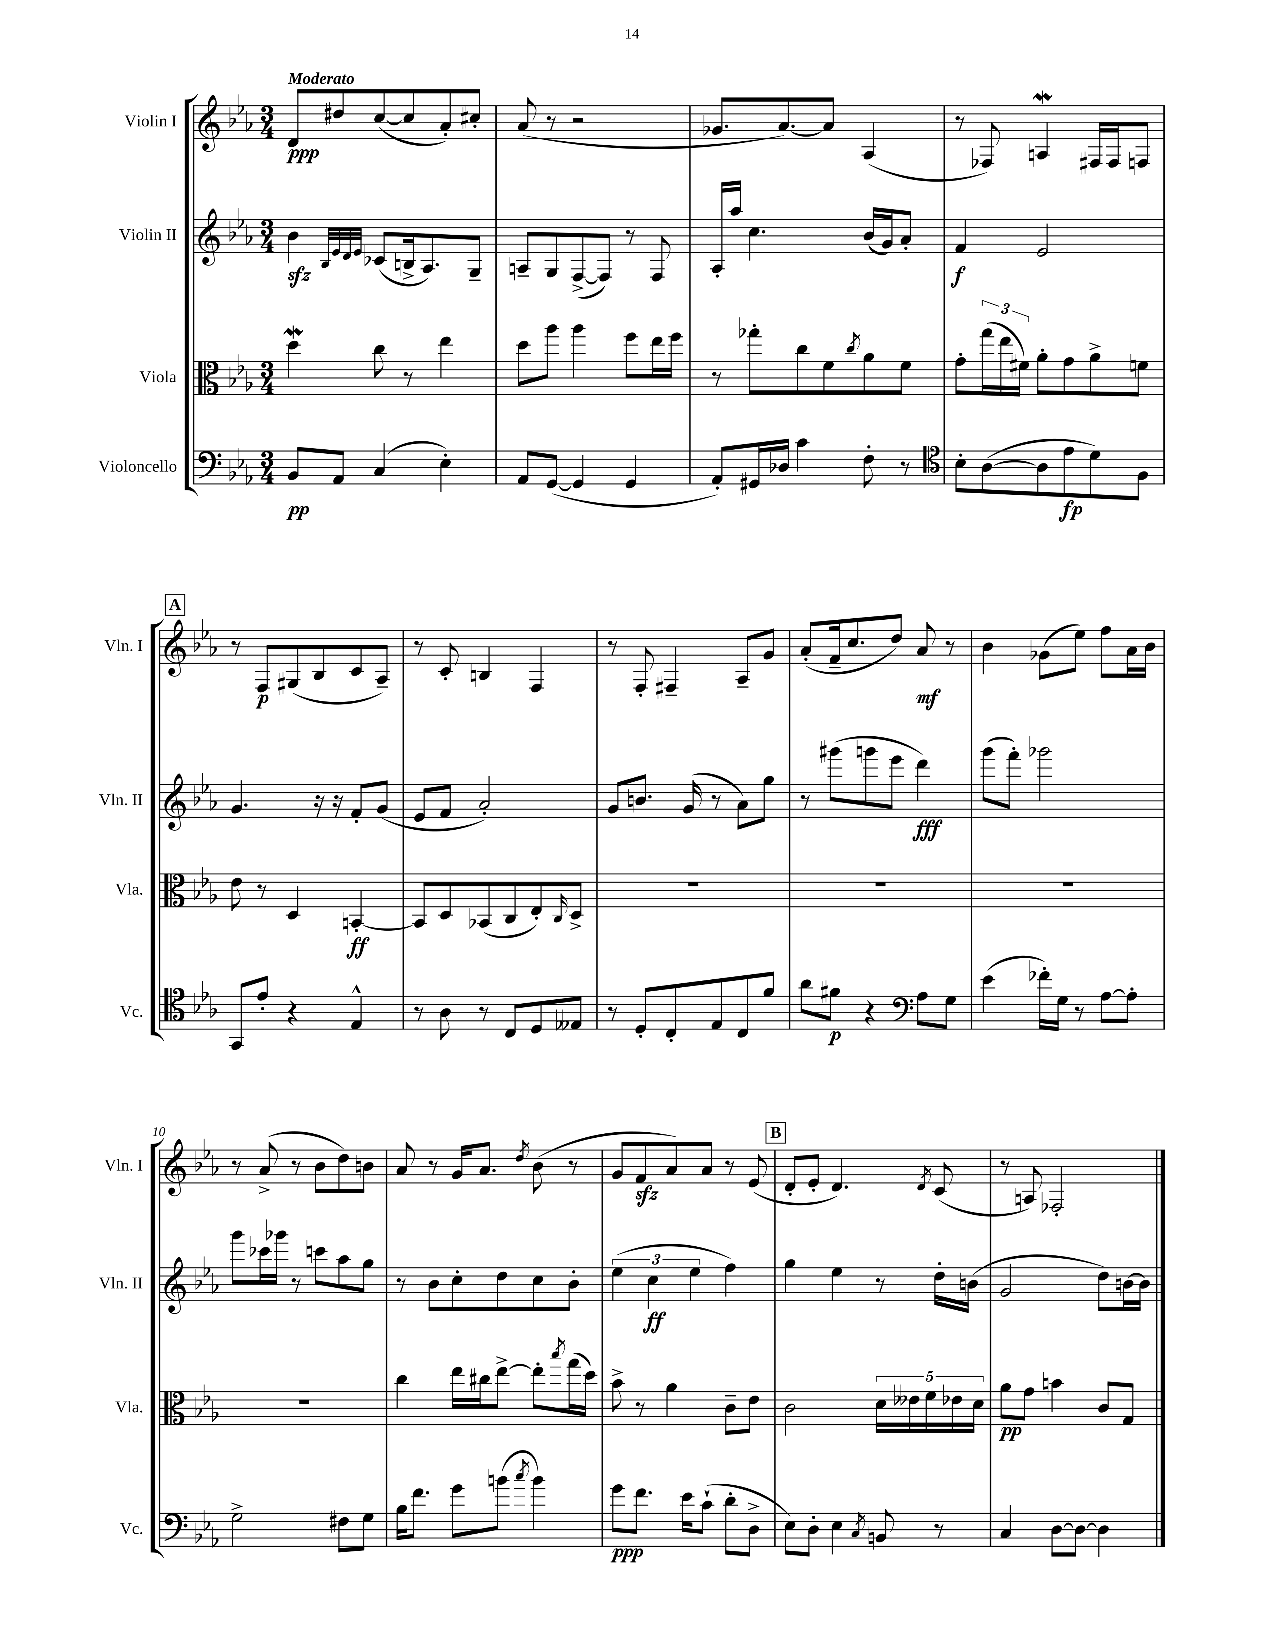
<<
\new StaffGroup <<
\new Staff = "s0" \with { instrumentName = "Violin I" shortInstrumentName = "Vln. I" } {
    \clef treble \key ees \major \numericTimeSignature \time 3/4 \tempo "Moderato"
    d'8\ppp dis''8 c''8~( c''8 aes'8-.) cis''8-. |
    aes'8( r8 r2 |
    ges'8. aes'8.~) aes'8 aes4( |
    r8 fes8) a4\mordent fis16 fis16 f8 |
    \mark \markup { \box "A" } r8 f8\p gis8( bes8 c'8 aes8--) |
    r8 c'8-. b4 f4 |
    r8 f8-. fis4-- aes8-- g'8 |
    aes'8-.( f'16-- c''8. d''8) aes'8\mf r8 |
    bes'4 ges'8( ees''8) f''8 aes'16 bes'16 |
    r8 aes'8->( r8 bes'8 d''8) b'8 |
    aes'8 r8 g'16 aes'8. \acciaccatura { d''8 } bes'8( r8 |
    g'8 f'8\sfz aes'8) aes'8 r8 ees'8( |
    \mark \markup { \box "B" } d'8-. ees'8-. d'4.) \acciaccatura { d'8 } c'8( |
    r8 a8) fes2-. \bar "|." |
}
\new Staff = "s1" \with { instrumentName = "Violin II" shortInstrumentName = "Vln. II" } {
    \clef treble \key ees \major \numericTimeSignature \time 3/4
    bes'4\sfz \grace { bes32 ees'32 d'32 ees'32 } ces'8( b16-> aes8.) g8-- |
    a8-- g8 f8~->( f8) r8 f8 |
    aes16-. aes''16 c''4. bes'16( g'16) aes'8-. |
    f'4\f ees'2 |
    \mark \markup { \box "A" } g'4. r16 r16 f'8-. g'8( |
    ees'8 f'8 aes'2-.) |
    g'8 b'8. g'16( r8 aes'8) g''8 |
    r8 gis'''8( g'''8 ees'''8 d'''4\fff) |
    g'''8( f'''8-.) ges'''2 |
    g'''8 ces'''16 ges'''16 r8 c'''8 aes''8 g''8 |
    r8 bes'8 c''8-. d''8 c''8 bes'8-. |
    \tuplet 3/2 { ees''4( c''4\ff ees''4 } f''4) |
    \mark \markup { \box "B" } g''4 ees''4 r8 d''16-. b'16( |
    g'2 d''8) b'16~ b'16 \bar "|." |
}
\new Staff = "s2" \with { instrumentName = "Viola" shortInstrumentName = "Vla." } {
    \clef alto \key ees \major \numericTimeSignature \time 3/4
    d''4\mordent c''8 r8 ees''4 |
    d''8 aes''8 aes''4 f''8 ees''16 f''16 |
    r8 ges''8-. c''8 f'8 \acciaccatura { c''8 } aes'8 f'8 |
    g'8-. \tuplet 3/2 { g''16( ees''16 fis'16) } aes'8-. g'8 aes'8-> f'8 |
    \mark \markup { \box "A" } ees'8 r8 d4 b,4~-.\ff |
    b,8 d8 bes,8( c8 ees8-.) \grace { c16 } d8-> |
    R2. |
    R2. |
    R2. |
    R2. |
    c''4 ees''16 cis''16 ees''8~-> ees''8-. \acciaccatura { bes''8 } g''16( d''16) |
    bes'8-> r8 aes'4 c'8-- ees'8 |
    \mark \markup { \box "B" } c'2 \tuplet 5/4 { d'16 eeses'16 f'16 ees'16 d'16 } |
    aes'8\pp g'8 b'4 c'8 g8 \bar "|." |
}
\new Staff = "s3" \with { instrumentName = "Violoncello" shortInstrumentName = "Vc." } {
    \clef bass \key ees \major \numericTimeSignature \time 3/4
    bes,8\pp aes,8 c4( ees4-.) |
    aes,8 g,8~( g,4 g,4 |
    aes,8-.) gis,16 des16 c'4 f8-. r8 |
    \clef tenor bes8-. aes8~( aes8 ees'8\fp d'8) f8 |
    \mark \markup { \box "A" } g,8 ees'8-. r4 ees4-^ |
    r8 aes8 r8 c8 d8 eeses8 |
    r8 d8-. c8-. ees8 c8 f'8 |
    aes'8 fis'8\p r4 \clef bass aes8 g8 |
    ees'4( fes'16-.) g16 r8 aes8~ aes8-. |
    g2-> fis8 g8 |
    bes16 f'8. g'8 b'8( \acciaccatura { c''8 } b'4) |
    g'8\ppp f'8. ees'16 c'8-!( d'8-. d8-> |
    \mark \markup { \box "B" } ees8) d8-. ees4 \acciaccatura { c8 } b,8 r8 |
    c4 d8~ d8~ d4 \bar "|." |
}
>>
>>
